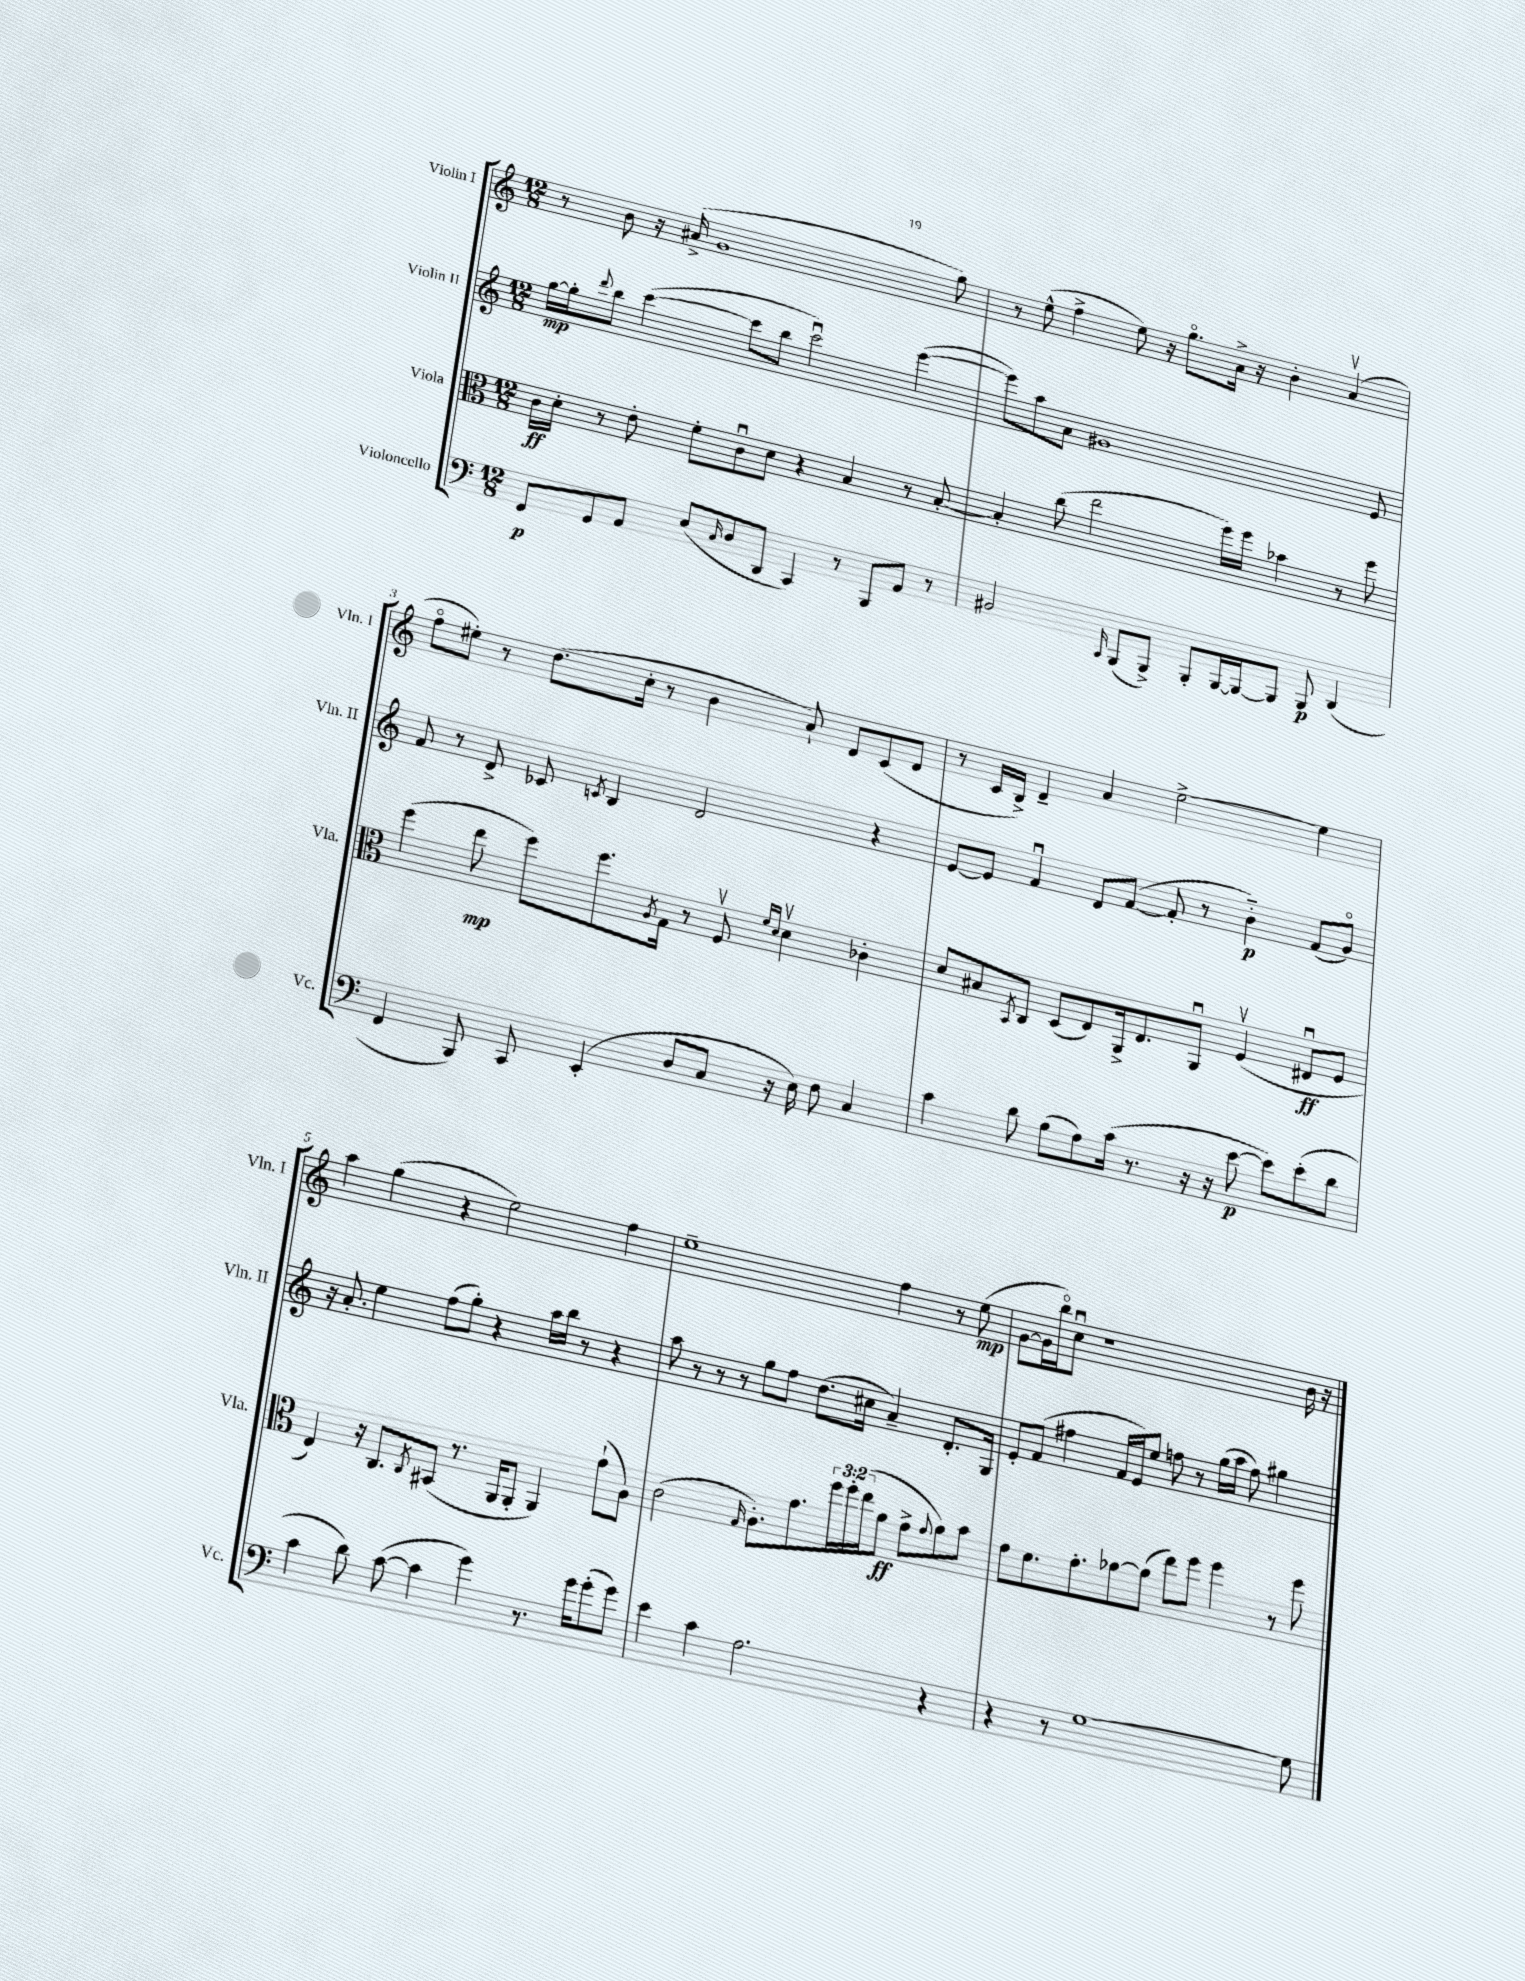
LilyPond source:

<<
\new StaffGroup <<
\new Staff = "s0" \with { instrumentName = "Violin I" shortInstrumentName = "Vln. I" } {
    \clef treble \key c \major \numericTimeSignature \time 12/8
    r8 b'8 r16 ais'16->( g'1 g''8) |
    r8 e''8-^( f''4-> e''8) r16 g''8.\flageolet a'16-> r16 b'4-. a'4\upbow( |
    f''8\flageolet eis''8-.) r8 d''8.( c''16-. r8 b'4 a'8-!) d'8 c'8( d'8 |
    r8 c'16 b16->) d'4-- a'4 e''2~-> e''4 |
    a''4 g''4( r4 e''2) f''4 |
    e''1-- f''4 r8 e''8\mp( |
    g'8~ g'16 b''16\flageolet) c''8\downbow r1 b'16 r16 \bar "|." |
}
\new Staff = "s1" \with { instrumentName = "Violin II" shortInstrumentName = "Vln. II" } {
    \clef treble \key c \major \numericTimeSignature \time 12/8
    g''16~\mp g''16-. \appoggiatura { d'''8 } b''8 c'''4~( c'''8 b''8 c'''2\downbow) e'''4~( |
    e'''8) a''8 a'8 gis'1 e'8 |
    f'8 r8 d'8-> ces'8 \acciaccatura { c'8 } b4 d'2 r4 |
    e'8~ e'8 f'4\downbow d'8 f'8~( f'8-. r8 b'4-_\p) f'8( g'8\flageolet) |
    r16 a'8.-. e''4 f''8( g''8-.) r4 a''16 b''16 r8 r4 |
    a''8 r8 r8 r8 g''8 f''8 d''8.( cis''16 a'4--) d'8.-. g16 |
    e'8-. f'8( fis''4 f'16 e'16) e''8 f''8 r8 g''16( a''16 f''8) gis''4 \bar "|." |
}
\new Staff = "s2" \with { instrumentName = "Viola" shortInstrumentName = "Vla." } {
    \clef alto \key c \major \numericTimeSignature \time 12/8 \override Staff.TupletNumber.text = #tuplet-number::calc-fraction-text
    c'16\ff d'16-. r8 e'8-. f'8-. c'8\downbow d'8 r4 b4 r8 b8~-. |
    b4-. c''8( e''2 f''16) f''16 bes'4 r8 f''8 |
    f''4( e''8\mp f''8) f''8. \acciaccatura { a8 } g16 r8 f8\upbow \grace { f'16 d'16 } d'4\upbow ces'4-. |
    d'8 bis8 \acciaccatura { b,8 } c8 d8( e8) a,16-> e8. a,8\downbow f4\upbow( eis8\downbow\ff f8 |
    e4) r16 c8. \acciaccatura { c8 } bis,8( r8. a,16 a,8-. a,4) g'8-!( a8) |
    c'2( \grace { g16 } a8.-.) g'8. \tuplet 3/2 { f''16 f''16-. e''16( } a'8\ff g'8-> \appoggiatura { g'8 } a'8) b'8 |
    g'8 f'8. g'8.-. aes'8~ aes'8( e''8) f''8 f''4 r8 f''8 \bar "|." |
}
\new Staff = "s3" \with { instrumentName = "Violoncello" shortInstrumentName = "Vc." } {
    \clef bass \key c \major \numericTimeSignature \time 12/8
    f,8\p g,8 a,8 e8( \grace { c16 } d8 d,8 c,4) r8 b,,8 a,8 r8 |
    bis,2 \grace { c,16 } b,,8( b,,8->) b,,8-. b,,16~ b,,16~ b,,8 b,,8\p d,4( |
    f,4 b,,8) c,8 e,4-.( d8 c8 r16 e16) f8 c4 |
    c'4 d'8 b8( a8) c'16( r8. r16 r16 e'8~\p e'8) e'8-.( d'8 |
    c'4 d'8) c'8~( c'4 g'4) r8. g'16 g'8-.( g'8) |
    e'4 c'4 a2. r4 |
    r4 r8 g1~ g8 \bar "|." |
}
>>
>>
